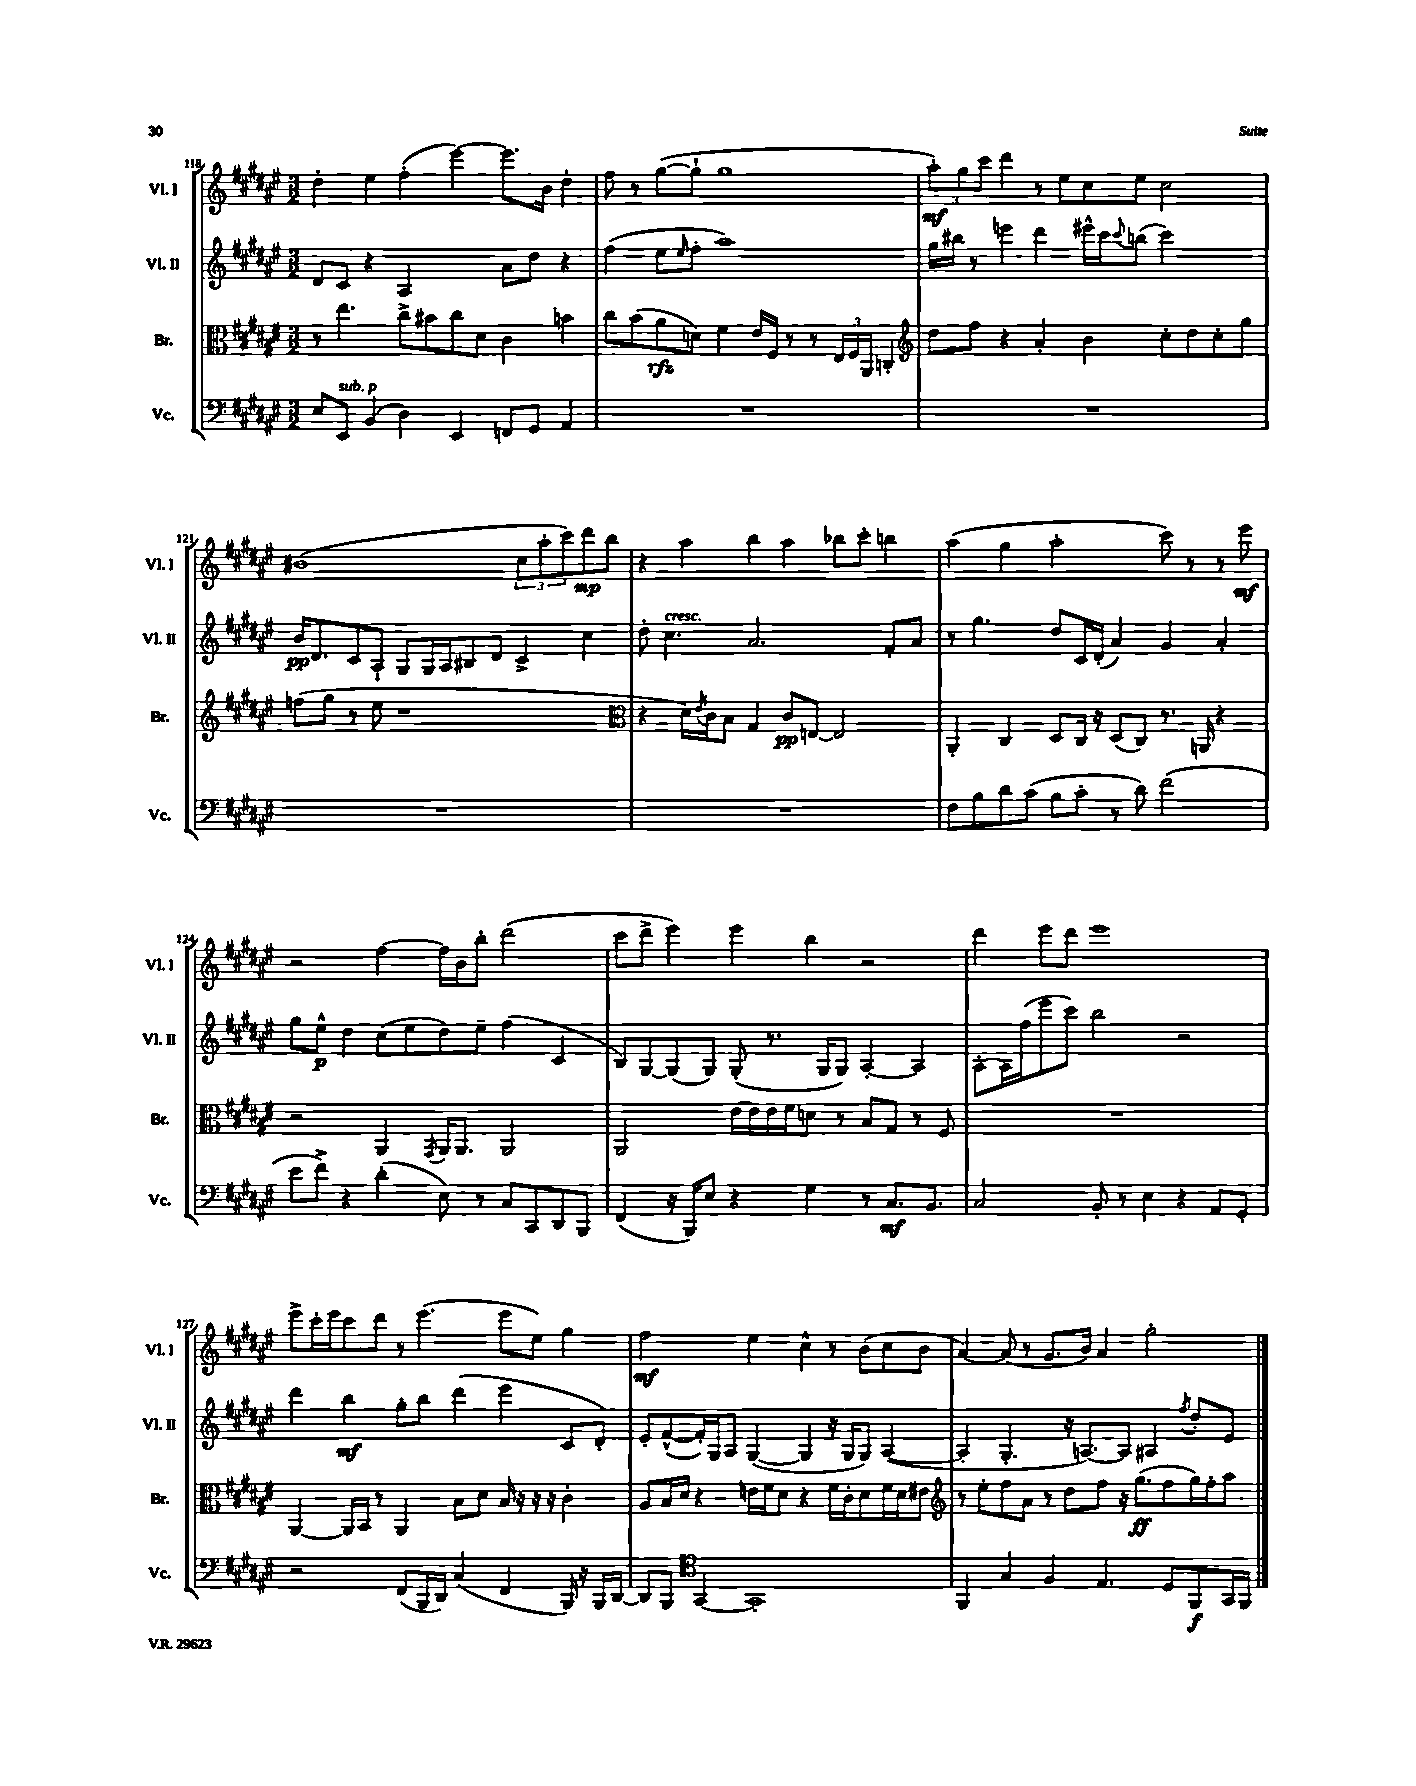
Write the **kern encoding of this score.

**kern	**kern	**kern	**kern
*staff4	*staff3	*staff2	*staff1
*clefF4	*clefC3	*clefG2	*clefG2
*k[f#c#g#d#a#e#]	*k[f#c#g#d#a#e#]	*k[f#c#g#d#a#e#]	*k[f#c#g#d#a#e#]
*M3/2	*M3/2	*M3/2	*M3/2
8E#/L	8r	8d#/L	4dd#'\
8EE#/J	4.ee#\	8c#/J	.
(4BB/	.	4r	4ee#\
4D#\)	8cc#^\L	2A#/	(4ff#'\
.	8b#\	.	.
4EE#/	8cc#\	.	[4eee#\)
.	8d#\J	.	.
8FF/L	4c#\	8a#\L	8.eee#\]L
8GG#/J	.	8dd#\J	.
.	.	.	16b\Jk
4AA#/	4b\	4r	4dd#'\
=	=	=	=
1.r	8cc#\L	(4ff#\	8ff#\
.	(8b\	.	8r
.	8a#\	8ee#\L	([8gg#\L
.	.	16qqee#/	.
.	8d\J)	8ff#'\J	8gg#`\]J
.	4f#\	1aa#)	1gg#
.	16e#/LL	.	.
.	16F#/JJ	.	.
.	8r	.	.
.	8r	.	.
.	24E#/LL	.	.
.	24F#/	.	.
.	24AA#/JJ	.	.
.	4C'/	.	.
=	=	=	=
*	*clefG2	*	*
1.r	8dd#\L	16gg#\LL	12aa#'\L)
.	.	16bb#\JJ	.
.	.	.	12gg#\
.	8ff#\J	8r	.
.	.	.	12ccc#\J
.	4r	4eee\	4ddd#\
.	4a#'/	4ddd#\	8r
.	.	.	8ee#\L
.	4b\	16eee#^^\LL	8cc#\
.	.	16ccc#\J	.
.	.	8qqccc#/	.
.	.	(8bb\J	8ee#\J
.	8cc#'\L	2ccc#\)	2cc#\
.	8dd#\	.	.
.	8cc#'\	.	.
.	8gg#\J	.	.
=	=	=	=
1.r	(8ff\L	16b/LK	(1b#
.	.	8.d#/	.
.	8gg#\J	.	.
.	8r	8c#/	.
.	8ee#\	8A#`/J	.
.	1r	8G#/L	.
.	.	16G#/L	.
.	.	16A#/J	.
.	.	8B#/	.
.	.	8d#/J	.
.	.	4c#^/	12cc#\L
.	.	.	12aa#'\
.	.	.	12ccc#\)
.	.	4cc#\	8ddd#\
.	.	.	8bb\J
=	=	=	=
*	*clefC3	*	*
1.r	4r	8dd#'\	4r
.	.	4.cc#\	.
.	16d#\LL)	.	4aa#\
.	8qe#/	.	.
.	16c#\J	.	.
.	8B\J	.	.
.	4G#/	2.a#/	4bb\
.	8c#/L	.	4aa#\
.	[8E/J	.	.
.	2E/]	.	8bb-\L
.	.	.	8ccc#'\J
.	.	8f#'/L	4bb\
.	.	8a#/J	.
=	=	=	=
8F#\L	4AA#'/	8r	(4aa#\
8B\	.	4.gg#\	.
8d#\	4C#/	.	4gg#\
(8c#\J	.	.	.
8B\L	8D#/L	8dd#/L	2aa#'\
8c#'\J	16C#/Jk	16c#/L	.
.	16r	(16d#'/JJ	.
8r	(8D#/L	4a#/)	.
8d#\)	8C#/J)	.	.
(2f#\	8.r	4g#/	8ccc#\)
.	.	.	8r
.	16AA/	.	.
.	4r	4a#'/	8r
.	.	.	8eee#\
=	=	=	=
8e#\L	2r	8gg#\L	2r
8f#^\J)	.	8ee#^^\J	.
4r	.	4dd#\	.
(4d#'\	4AA#/	(8cc#\L	[4ff#\
.	.	8ee#\	.
.	8qGG#/	.	.
8E#\)	16AA#/LK	8dd#\)	16ff#\]LL
.	8.AA#/J	.	16b\J
8r	.	8ee#~\J	8bb'\J
8C#/L	2AA#/	(4ff#\	(2ddd#\
8CC#/	.	.	.
8DD#/	.	4c#/	.
8BBB/J	.	.	.
=	=	=	=
(4FF#/	2AA#/	8B/L)	8ccc#\L
.	.	[8G#/	8ddd#^\J
16r	.	(8G#/]	4eee#\)
16BBB/LK)	.	.	.
8E#/J	.	8G#/J)	.
4r	[16e#\LL	(8G#'/	4eee#\
.	16e#\]	.	.
.	16e#\	8.r	.
.	16f#\J	.	.
4G#\	8d\J	.	4bb\
.	.	16G#/LK	.
.	8r	8G#/J)	.
8r	8B/L	[4A#'/	2r
8.C#/L	8G#/J	.	.
.	8r	4A#/]	.
8.BB/J	.	.	.
.	8F#/	.	.
=	=	=	=
2C#/	1.r	[8A#'\L	4ddd#\
.	.	16A#\]L	.
.	.	(16ff#\J	.
.	.	8eee#\	8eee#\L
.	.	8ccc#\J)	8ddd#\J
8BB'/	.	2bb\	1eee#
8r	.	.	.
4E#\	.	.	.
4r	.	2r	.
8AA#/L	.	.	.
8GG#'/J	.	.	.
=	=	=	=
2r	[4AA#/	4ddd#\	8eee#^\L
.	.	.	16ccc#'\L
.	.	.	16eee#\J
.	16AA#/]LL	4bb\	8ccc#\
.	16BB/JJ	.	.
.	8r	.	8ddd#\J
(8FF#/L	4AA#/	8gg#'\L	8r
16BBB/L	.	8bb\J	(4.eee#\
16DD#/JJ)	.	.	.
(4C#/	8B\L	(4ddd#\	.
.	8d#\J	.	.
4FF#/	16B/	4eee#\	8eee#\L
.	16r	.	.
.	16r	.	8ee#\J)
.	16r	.	.
16BBB/)	4c#'\	8c#/L	4gg#\
16r	.	.	.
16BBB/LL	.	8d#'/J)	.
[16DD#/JJ	.	.	.
=	=	=	=
8DD#/]L	8A#/L	8e#'/L	2ff#\
8BBB/J	16B/L	([8f#^^/	.
.	16d#/JJ	.	.
*clefC4	*	*	*
[4GG#/	4r	16f#'/]L)	.
.	.	16G#/J	.
.	.	8A#/J	.
1GG#']	16e\LL	([4G#/	4ee#\
.	16f#\J	.	.
.	8d#\J	.	.
.	4r	4G#/]	4cc#^^\
.	16f#\LL	16r	8r
.	16c#'\J	16G#/LK	.
.	8d#\	8G#/J)	(8b\L
.	16f#\L	([4A#/	8cc#\
.	16d#\J	.	.
.	8e#\J	.	8b\J
=	=	=	=
*	*clefG2	*	*
4FF#/	8r	4A#'/]	[4a#/)
.	8ee#'\L	.	.
4G#/	8ff#\	4.G#'/	(8a#/]
.	8a#\J	.	8r
4F#/	8r	.	8.g#/L
.	8dd#\L	16r	.
.	.	[8.A/L)	16b/Jk)
4.E#/	8ff#\J	.	4a#/
.	16r	8A/]J	.
.	(8.gg#\L	.	.
.	.	4A#/	2gg#'\
8D#/L	8ff#\	.	.
.	.	8qff#/	.
8FF#/	16gg#\L)	8dd#'/L	.
.	16ff#'\J	.	.
16GG#/L	8aa#\J	8e#/J	.
16FF#/JJ	.	.	.
==	==	==	==
*-	*-	*-	*-
